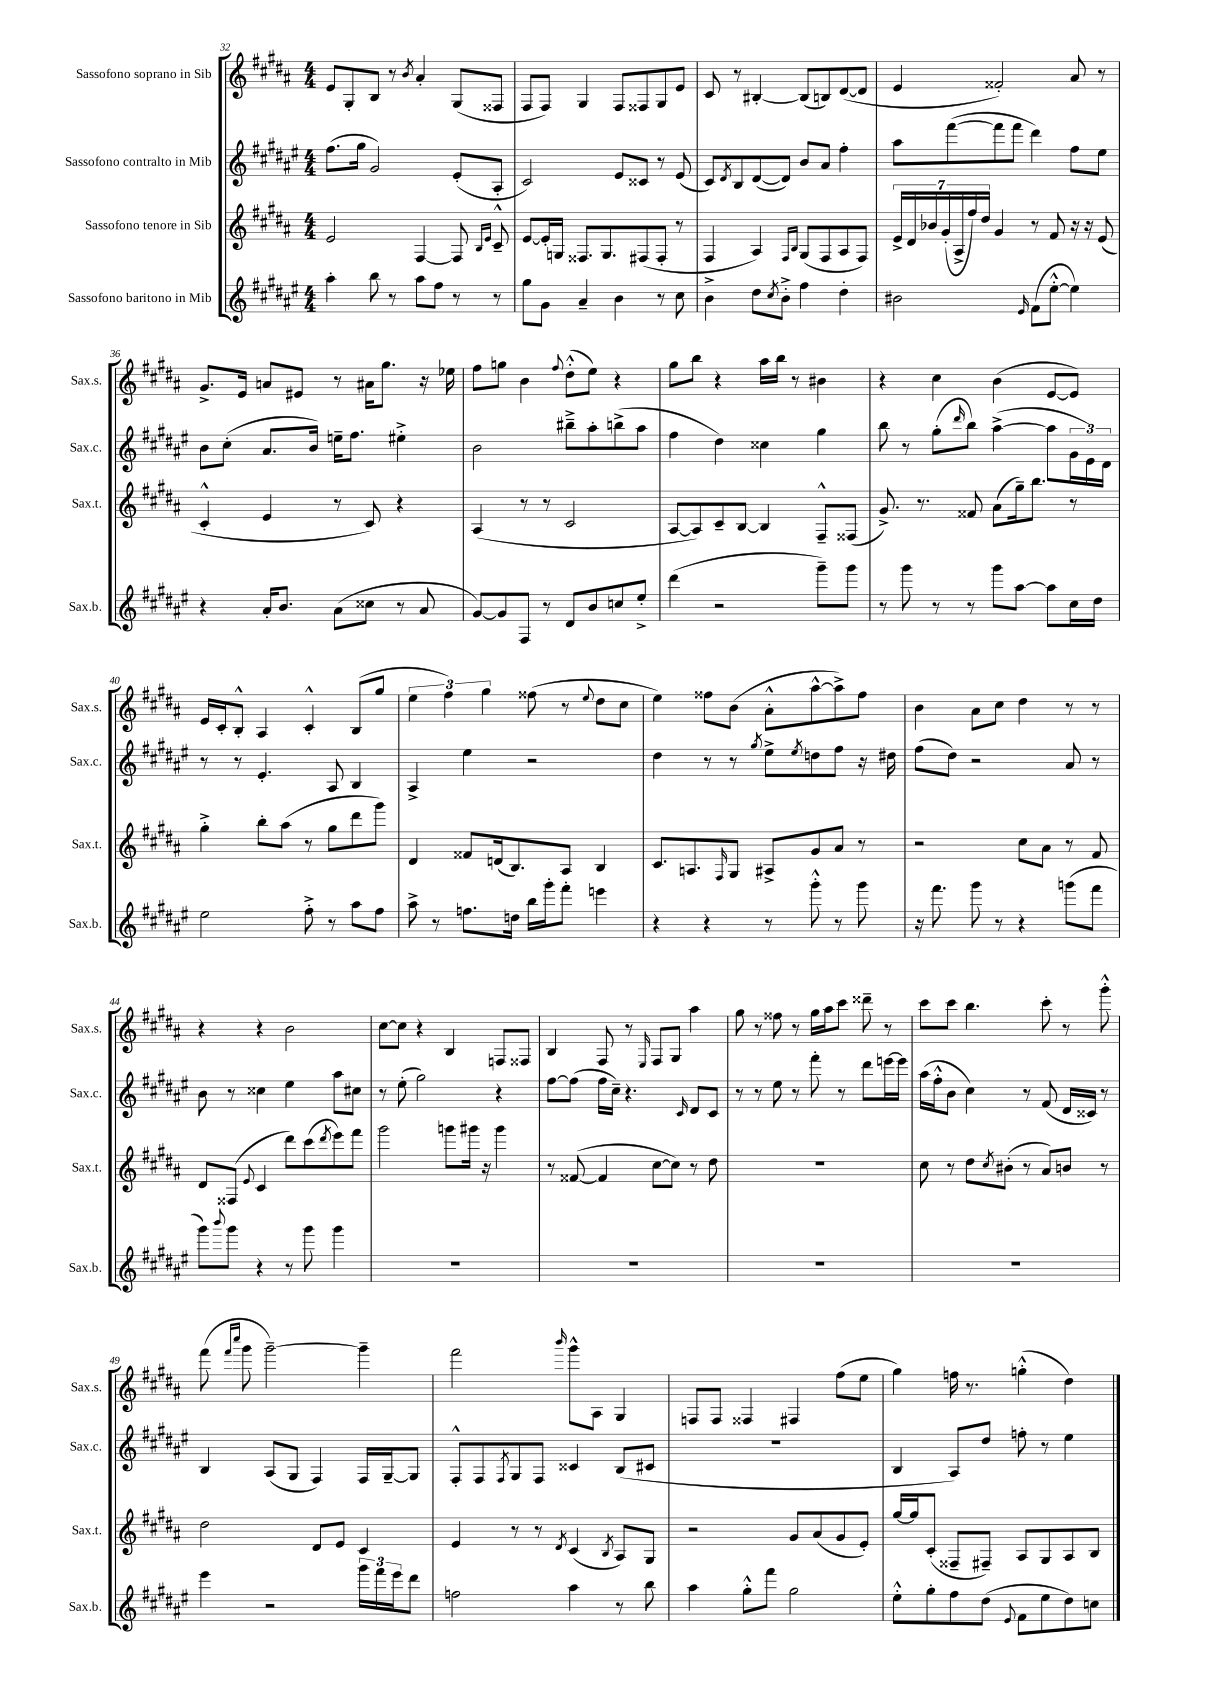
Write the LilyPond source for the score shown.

<<
\new StaffGroup <<
\new Staff = "s0" \with { instrumentName = "Sassofono soprano in Sib" shortInstrumentName = "Sax.s." } {
    \clef treble \key b \major \numericTimeSignature \time 4/4
    e'8 gis8-. b8 r8 \acciaccatura { b'8 } ais'4-. gis8( fisis8 |
    fis8 fis8) gis4 fis8 fisis8 gis8 e'8 |
    cis'8 r8 bis4~-. bis8( b8) dis'8~( dis'8 |
    e'4 fisis'2-.) ais'8 r8 |
    gis'8.-> e'16 a'8 eis'8 r8 ais'16 gis''8. r16 ees''16 |
    fis''8 g''8 b'4 \appoggiatura { fis''8 } dis''8-.-^( e''8) r4 |
    gis''8 b''8 r4 ais''16 b''16 r8 bis'4 |
    r4 cis''4 b'4( e'8~ e'8) |
    e'16 cis'16-. b8-.-^ ais4 cis'4-.-^ b8( gis''8 |
    \tuplet 3/2 { e''4 fis''4) gis''4 } fisis''8( r8 \appoggiatura { e''8 } dis''8 cis''8 |
    e''4) fisis''8 b'8( ais'8-.-^ ais''8~-^ ais''8->) fisis''8 |
    b'4 ais'8 cis''8 dis''4 r8 r8 |
    r4 r4 b'2 |
    cis''8~ cis''8 r4 b4 f8 fisis8 |
    b4 fis8 r8 \grace { e16 } fis8 gis8 ais''4 |
    gis''8 r8 fisis''8 r8 gis''16 ais''16 cis'''8 disis'''8-- r8 |
    cis'''8 cis'''8 b''4. cis'''8-. r8 gis'''8-.-^ |
    fis'''8( \grace { fis'''16 cis''''16 } gis'''8 gis'''2~--) gis'''4-- |
    fis'''2 \grace { b'''16 } gis'''8-^ ais8 gis4 |
    f8 f8 fisis4 fis4 fis''8( e''8 |
    gis''4) f''16 r8. g''4-.-^( dis''4) \bar "|." |
}
\new Staff = "s1" \with { instrumentName = "Sassofono contralto in Mib" shortInstrumentName = "Sax.c." } {
    \clef treble \key fis \major \numericTimeSignature \time 4/4
    fis''8.( gis''16 gis'2) eis'8-.( ais8-. |
    cis'2) eis'8 cisis'8 r8 eis'8( |
    cis'8) \acciaccatura { dis'8 } b8 dis'8~( dis'8) b'8 ais'8 fis''4-. |
    ais''8 fis'''8~( fis'''8 fis'''8 dis'''4) fis''8 eis''8 |
    b'8 cis''8-.( ais'8. b'16) e''16-- fis''8. eis''4-.-> |
    b'2 bis''8---> ais''8-. b''8->( ais''8 |
    fis''4 dis''4) cisis''4 gis''4 |
    b''8 r8 gis''8-.( \grace { dis'''16 } b''8) ais''4~->( ais''8 \tuplet 3/2 { gis'16 eis'16) dis'16 } |
    r8 r8 eis'4.-. ais8 b4 |
    ais4-> eis''4 r2 |
    dis''4 r8 r8 \acciaccatura { gis''8 } eis''8-> \acciaccatura { eis''8 } d''8 fis''8 r16 dis''16 |
    fis''8( dis''8) r2 ais'8 r8 |
    b'8 r8 cisis''4 eis''4 ais''8 cis''8 |
    r8 eis''8-.( gis''2) r4 |
    fis''8~ fis''8( fis''16 cis''16--) r4. \grace { cis'16 } dis'8 cis'8 |
    r8 r8 eis''8 r8 fis'''8-. r8 dis'''8 e'''16~ e'''16 |
    ais''16( fis''16-.-^ b'8 cis''4) r8 fis'8( dis'16 cisis'16) r8 |
    b4 ais8( gis8 fis4) fis16 gis16~-- gis8 |
    fis8-.-^ fis8 \acciaccatura { fis8 } gis8 fis8 cisis'4 b8( cis'8 |
    R1 |
    b4 ais8) dis''8 f''8-. r8 eis''4 \bar "|." |
}
\new Staff = "s2" \with { instrumentName = "Sassofono tenore in Sib" shortInstrumentName = "Sax.t." } {
    \clef treble \key b \major \numericTimeSignature \time 4/4
    e'2 fis4~ fis8 \grace { b16 e'16 } cis'8---^ |
    e'8~ e'16-. g16 fisis8. g8. fis8( fis8-. r8 |
    fis4 ais4) \grace { fis16 b16 } gis8( fis8 ais8 fis8) |
    \tuplet 7/4 { e'16-> dis'16 bes'16 gis'16-.( ais16-> fis''16) dis''16 } gis'4 r8 fis'8 r16 r16 e'8( |
    cis'4-.-^ e'4 r8 cis'8) r4 |
    ais4( r8 r8 cis'2 |
    ais8~ ais8) cis'8-- b8~ b4 fis8---^ fisis8( |
    gis'8.->) r8. fisis'8 ais'8( gis''16--) b''8. r8 |
    gis''4-.-> b''8-. ais''8( r8 gis''8 dis'''8 gis'''8) |
    dis'4 fisis'8 d'16( b8.) ais8 b4 |
    cis'8. a8. \grace { fis16 } gis8 ais8-> gis'8 ais'8 r8 |
    r2 cis''8 ais'8 r8 fis'8 |
    dis'8 fisis8( \appoggiatura { e'8 } cis'4 dis'''8) cis'''8( \acciaccatura { dis'''8 } e'''8) fis'''8 |
    gis'''2 g'''8 gis'''16 r16 gis'''4 |
    r8 fisis'8~( fisis'4 cis''8~ cis''8) r8 dis''8 |
    R1 |
    cis''8 r8 dis''8 \acciaccatura { cis''8 } bis'8-.( r8 ais'8) b'8 r8 |
    dis''2 dis'8 e'8 cis'4 |
    e'4 r8 r8 \acciaccatura { dis'8 } cis'4( \acciaccatura { b8 } ais8) gis8 |
    r2 gis'8 ais'8( gis'8 e'8-.) |
    gis''16~ gis''16 cis'8-.( fisis8-- fis8--) ais8 gis8 ais8 b8 \bar "|." |
}
\new Staff = "s3" \with { instrumentName = "Sassofono baritono in Mib" shortInstrumentName = "Sax.b." } {
    \clef treble \key fis \major \numericTimeSignature \time 4/4
    ais''4-. b''8 r8 ais''8 fis''8 r8 r8 |
    gis''8 gis'8 ais'4-- b'4 r8 cis''8 |
    b'4-> dis''8 \acciaccatura { cis''8 } b'8-.-> fis''4 dis''4-. |
    bis'2 \grace { eis'16 } fis'8( eis''8~-.-^ eis''4) |
    r4 ais'16-. b'8. ais'8( cisis''8 r8 ais'8 |
    gis'8~) gis'8 fis8 r8 dis'8 b'8 c''8 eis''8-.-> |
    dis'''4( r2 gis'''8--) gis'''8 |
    r8 gis'''8 r8 r8 gis'''8 ais''8~ ais''8 cis''16 dis''16 |
    eis''2 fis''8-.-> r8 ais''8 fis''8 |
    ais''8-> r8 f''8. d''16 b''16 gis'''16-. fis'''8-. e'''4 |
    r4 r4 r8 gis'''8-.-^ r8 gis'''8 |
    r16 fis'''8. gis'''8 r8 r4 g'''8( fis'''8 |
    gis'''8) \appoggiatura { b'''8 } gis'''8 r4 r8 gis'''8 gis'''4 |
    R1 |
    R1 |
    R1 |
    R1 |
    eis'''4 r2 \tuplet 3/2 { gis'''16 fis'''16 eis'''16 } dis'''8 |
    f''2 ais''4 r8 b''8 |
    ais''4 gis''8-.-^ fis'''8 gis''2 |
    eis''8-.-^ gis''8-. fis''8 dis''8( \appoggiatura { eis'8 } fis'8 eis''8 dis''8) c''8 \bar "|." |
}
>>
>>
\layout { \context { \Score currentBarNumber = #32 } }
